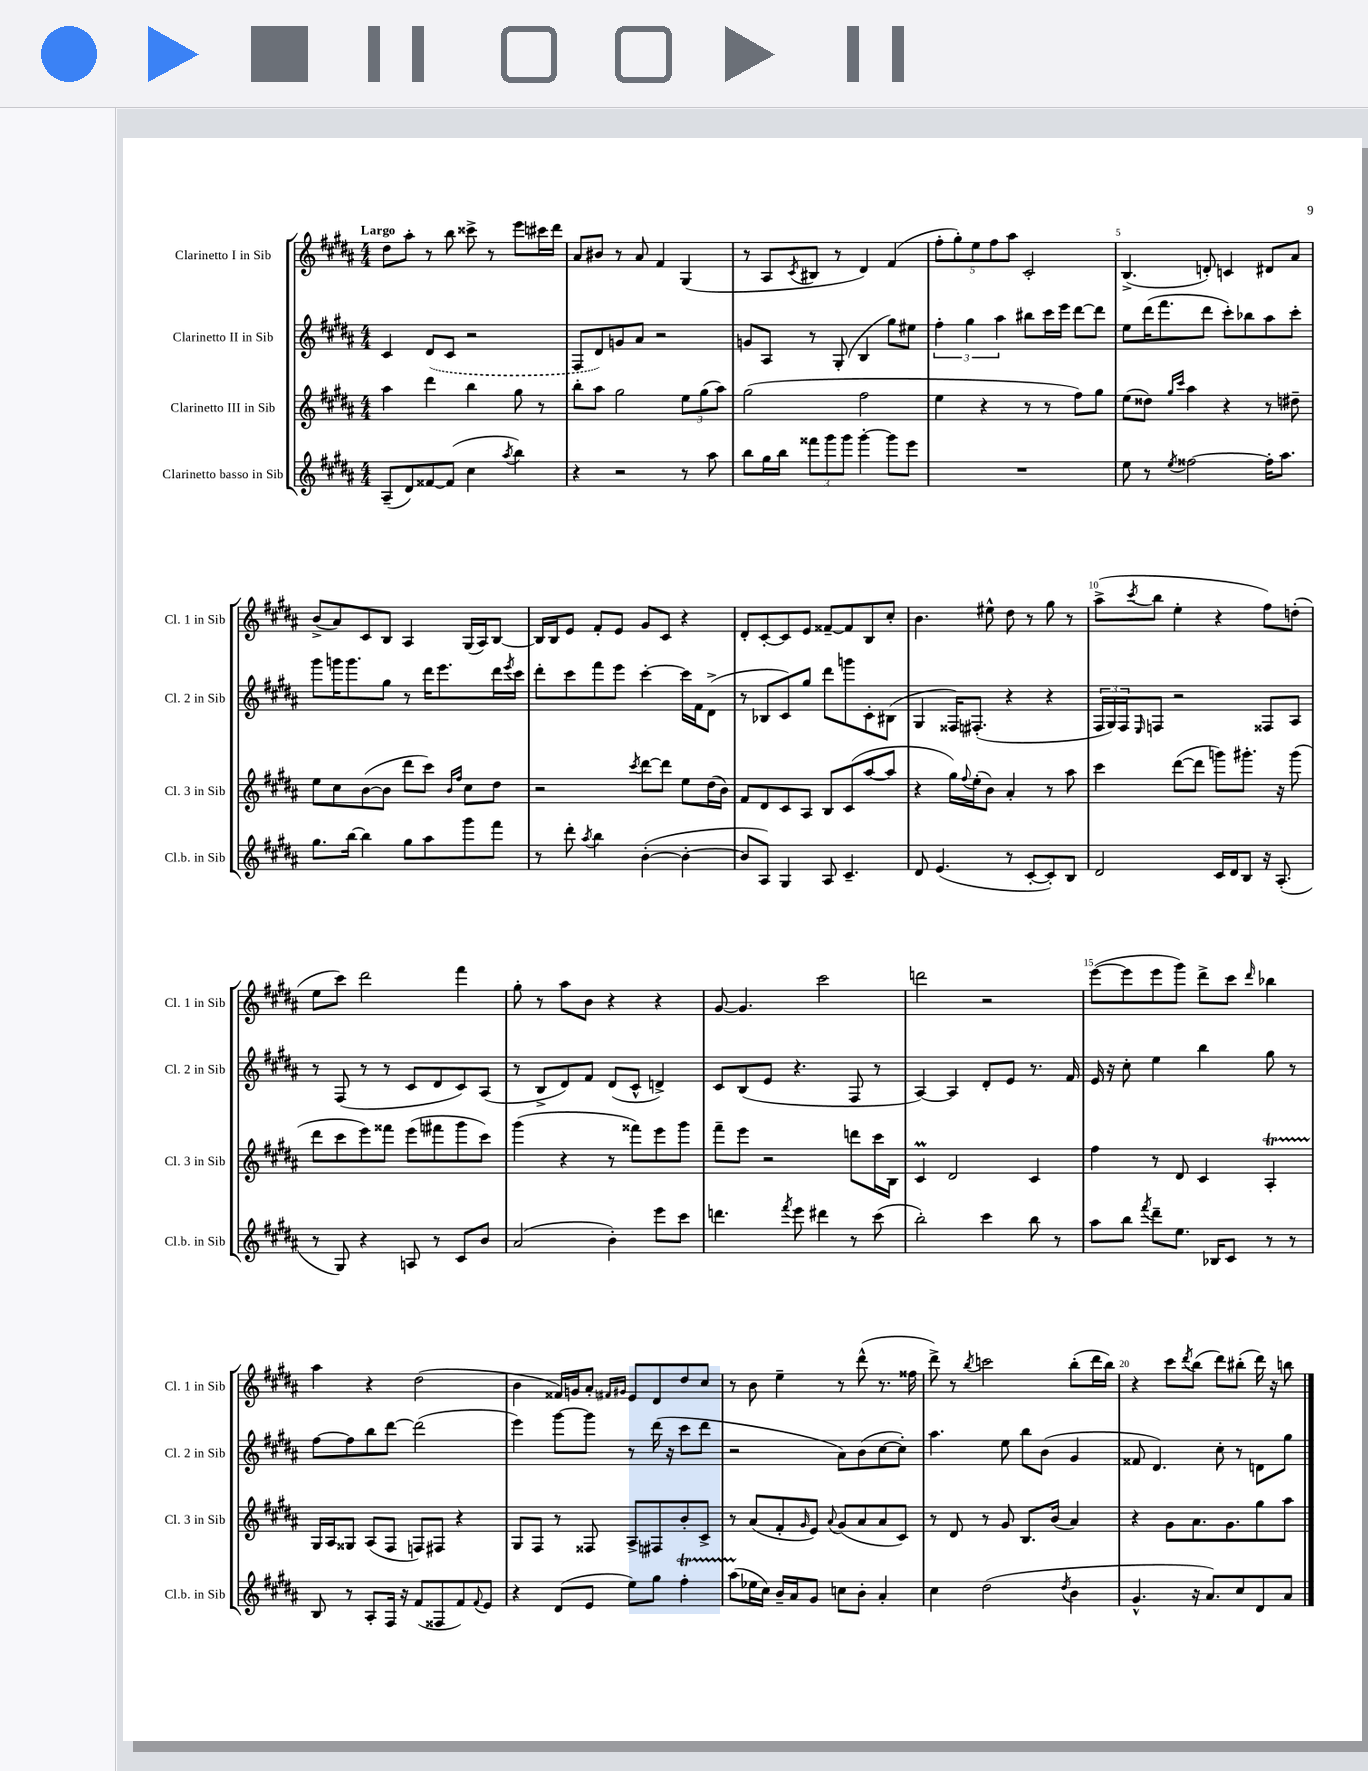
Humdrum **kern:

**kern	**kern	**kern	**kern
*staff4	*staff3	*staff2	*staff1
*clefG2	*clefG2	*clefG2	*clefG2
*k[f#c#g#d#a#]	*k[f#c#g#d#a#]	*k[f#c#g#d#a#]	*k[f#c#g#d#a#]
*M4/4	*M4/4	*M4/4	*M4/4
(8A#~	4aa#	4c#	8dd#
8d#)	.	.	8aa#'
[8f##	4ddd#	(8d#	8r
(8f##]	.	8c#	8bb
4cc#	4bb	2r	8ccc##^
.	.	.	8r
8qaa#	.	.	.
4bb)	8gg#	.	8eee
.	8r	.	16ccc#
.	.	.	16ddd#
=	=	=	=
4r	8bb'	8F#	8a#
.	8aa#	8d#)	8b#
2r	2gg#	8g	8r
.	.	8a#	8a#
.	.	2r	4f#
8r	12ee	.	(4G#
.	(12gg#	.	.
8aa#	.	.	.
.	12aa#)	.	.
=	=	=	=
8bb	(2gg#	8g	8r
16gg#	.	8A#	8A#
16bb	.	.	.
.	.	.	8qc#
12fff##	.	8r	8B#
12ggg#	.	.	.
.	.	(8G#'	8r
12ggg#	.	.	.
[4ggg#'	2ff#	4B	4d#)
8ggg#]	.	8gg#)	(4f#
8eee	.	8ee#	.
=	=	=	=
1r	4ee	6ff#'	10ff#'
.	.	.	10gg#')
.	.	6gg#	.
.	.	.	10ee
.	4r	.	.
.	.	.	10ff#
.	.	6aa#	.
.	.	.	10aa#
.	8r	8bb#	2c#'
.	8r	16ccc#	.
.	.	16eee	.
.	8ff#)	[8ddd#	.
.	8gg#	8ddd#]	.
=	=	=	=
8ee	(8ee	8ee	(4.B^
8r	8dd##)	(16ddd#	.
.	.	8.fff#	.
.	16qqgg#	.	.
8qee	16qqccc#	.	.
[2ff##	4aa#	.	.
.	.	8ddd#	8d')
.	4r	8ccc#')	4c
.	.	8bb-	.
16ff##']	8r	8aa#	8d#
8.aa#	.	.	.
.	8dd#~	8ccc#'	8a#
=	=	=	=
8.gg#	8ee	8ggg#	(8b^
.	8cc#	16ggg	8a#)
[16bb	.	8.ggg	.
4bb]	([8b	.	8c#
.	8b]	8gg#	8B
8gg#	8ddd#	8r	4A#
8aa#	8ccc#)	16ddd#	.
.	.	8.eee	.
.	16qqb	.	.
.	16qqff#	.	.
8ggg#	8cc#	.	(16G#
.	.	.	16A#)
8fff#	8dd#	16ddd#	[8B
.	.	8qeee	.
.	.	16ccc#	.
=	=	=	=
8r	2r	8ddd#'	16B]
.	.	.	16B
8ddd#'	.	8ccc#	8e
8qaa#	.	.	.
4bb	.	8fff#	8f#'
.	.	8eee	8e
.	8qccc#	.	.
([4b'	[8ddd#	[4ccc#'	8g#
.	8ddd#]	.	8c#
4b'_	8ee	16ccc#]	4r
.	.	16f#	.
.	(16dd#	(8d#^	.
.	16b)	.	.
=	=	=	=
8b]	8f#	8r	8d#'
8A#)	8d#	8B-	[8c#'
4G#	8c#	8c#)	8c#]
.	8A#	8gg#	8e
8A#	8B	8ddd#	[8f##~
4.c#~	(8c#	8ggg	8f##]
.	[8aa#	8c#'	8B
.	8aa#]	(8B#	8cc#'
=	=	=	=
8d#	4r	4G#	4.b
(4.e	.	.	.
.	16gg#)	16F##)	.
.	8qqff#	.	.
.	(16ee'	(8.F#'	.
.	8b)	.	8ee#^^
8r	4a#'	4r	8dd#
[8c#'	.	.	8r
8c#'])	8r	4r	8gg#
8B	8aa#	.	8r
=	=	=	=
2d#	4ccc#	24F#	(8aa#^
.	.	24G#)	.
.	.	24F#	.
.	.	16qqE	8qccc#
.	.	8F	8bb
.	([8ddd#	2r	4ee'
.	8ddd#]	.	.
16c#	8ggg)	.	4r
16d#	.	.	.
8B	8.ggg#'	.	.
16r	.	8F##	8ff#)
(8.A#'	16r	.	.
.	(8ggg#	8A#	(8dd'
=	=	=	=
8r	8ddd#	8r	8ee
8G#)	8ccc#	(8F#	8ccc#)
4r	8eee)	8r	2ddd#
.	8fff##	8r	.
8A	(8eee	8c#	.
8r	8fff#	8d#	.
8c#	8ggg#	8c#)	4fff#
8b	8ccc#)	(8A#	.
=	=	=	=
(2a#	(4ggg#	8r	8gg#'
.	.	8B^	8r
.	4r	8d#)	8aa#
.	.	8f#	8b
4b')	8r	(8d#	4r
.	8fff##)	8c#^^	.
8eee	8eee	4d^)	4r
8ccc#	8ggg#	.	.
=	=	=	=
4.ddd	8fff#~	8c#	[8g#
.	8eee	(8B	4.g#]
.	2r	8e	.
8qfff#	.	.	.
8eee	.	4.r	.
4ddd#	.	.	2ccc#
8r	8ddd	8F#	.
(8ccc#	16ccc#	8r	.
.	16B	.	.
=	=	=	=
2bb')	4c#	[4A#)	2ddd
.	2d#	4A#]	.
4ccc#	.	8d#'	2r
.	.	8e	.
8bb	4c#	8.r	.
8r	.	.	.
.	.	16f#	.
=	=	=	=
8aa#	4ff#	16e	([8eee
.	.	16r	.
8bb	.	8cc#'	8eee]
8qfff#	.	.	.
8ddd#~	8r	4ee	8eee
8.ee	8d#	.	8ggg#)
.	4c#	4bb	8ddd#^
16B-	.	.	.
8c#	.	.	8ccc#
.	.	.	16qqddd#
8r	4A#'	8gg#	4bb-
8r	.	8r	.
=	=	=	=
8B	16G#	[8ff#	4aa#
.	16A#	.	.
8r	8G##	8ff#]	.
8A#'	(8A#	8bb	4r
16F#	8F#	[8ddd#	.
16r	.	.	.
(8f#	8F)	(2ddd#]	(2dd#
8F##	8F#	.	.
8f#)	4r	.	.
8qqf#	.	.	.
8e	.	.	.
=	=	=	=
4r	8G#	4eee)	4b
.	8F#	.	.
(8d#	8r	[8ggg#	16f##)
.	.	.	16g
8e	8F##	8ggg#]	8a#'
.	.	.	16qqf#
.	.	.	16qqg#
8ee)	8A#^	8r	8e
8gg#	8F#	(16ddd#	8d#
.	.	16r	.
4ff#'	8b'	8ccc#	8dd#
.	8c#^	8ddd#	8cc#
=	=	=	=
(8aa#	8r	2r	8r
16ee-	(8a#	.	8b
16cc#)	.	.	.
16b~	8f#'	.	4ee~
16a#	.	.	.
.	16qqg#	.	.
8g#	8e)	.	.
.	8qqa#	.	.
8cc	(8g#	8a#)	8r
8b'	8a#	(8b	(8ddd#^^
4a#'	8a#	[8cc#	8.r
.	8c#)	8cc#'])	.
.	.	.	16ff##
=	=	=	=
4cc#	8r	4.aa#	8ddd#^)
.	8d#	.	8r
.	.	.	8qbb
(2dd#	8r	.	2ccc
.	8g#	8ee	.
.	8.B	8bb	.
.	.	(8b	.
.	(16b	.	.
8qdd#	.	.	.
4b	4a#)	4g#	(8bb'
.	.	.	16ddd#
.	.	.	16bb)
=	=	=	=
4.g#^^	4r	8f##	4r
.	.	4.d#)	.
.	8g#	.	8ccc#
.	.	.	8qddd#
16r	8.a#	.	(8bb
8.a#)	.	.	.
.	.	8cc#'	8ddd#)
.	8.g#	.	.
8cc#	.	8r	(8bb#'
8d#	8gg#	8d	16ddd#)
.	.	.	16r
8a#	8aa#	8gg#	8bb
==	==	==	==
*-	*-	*-	*-
